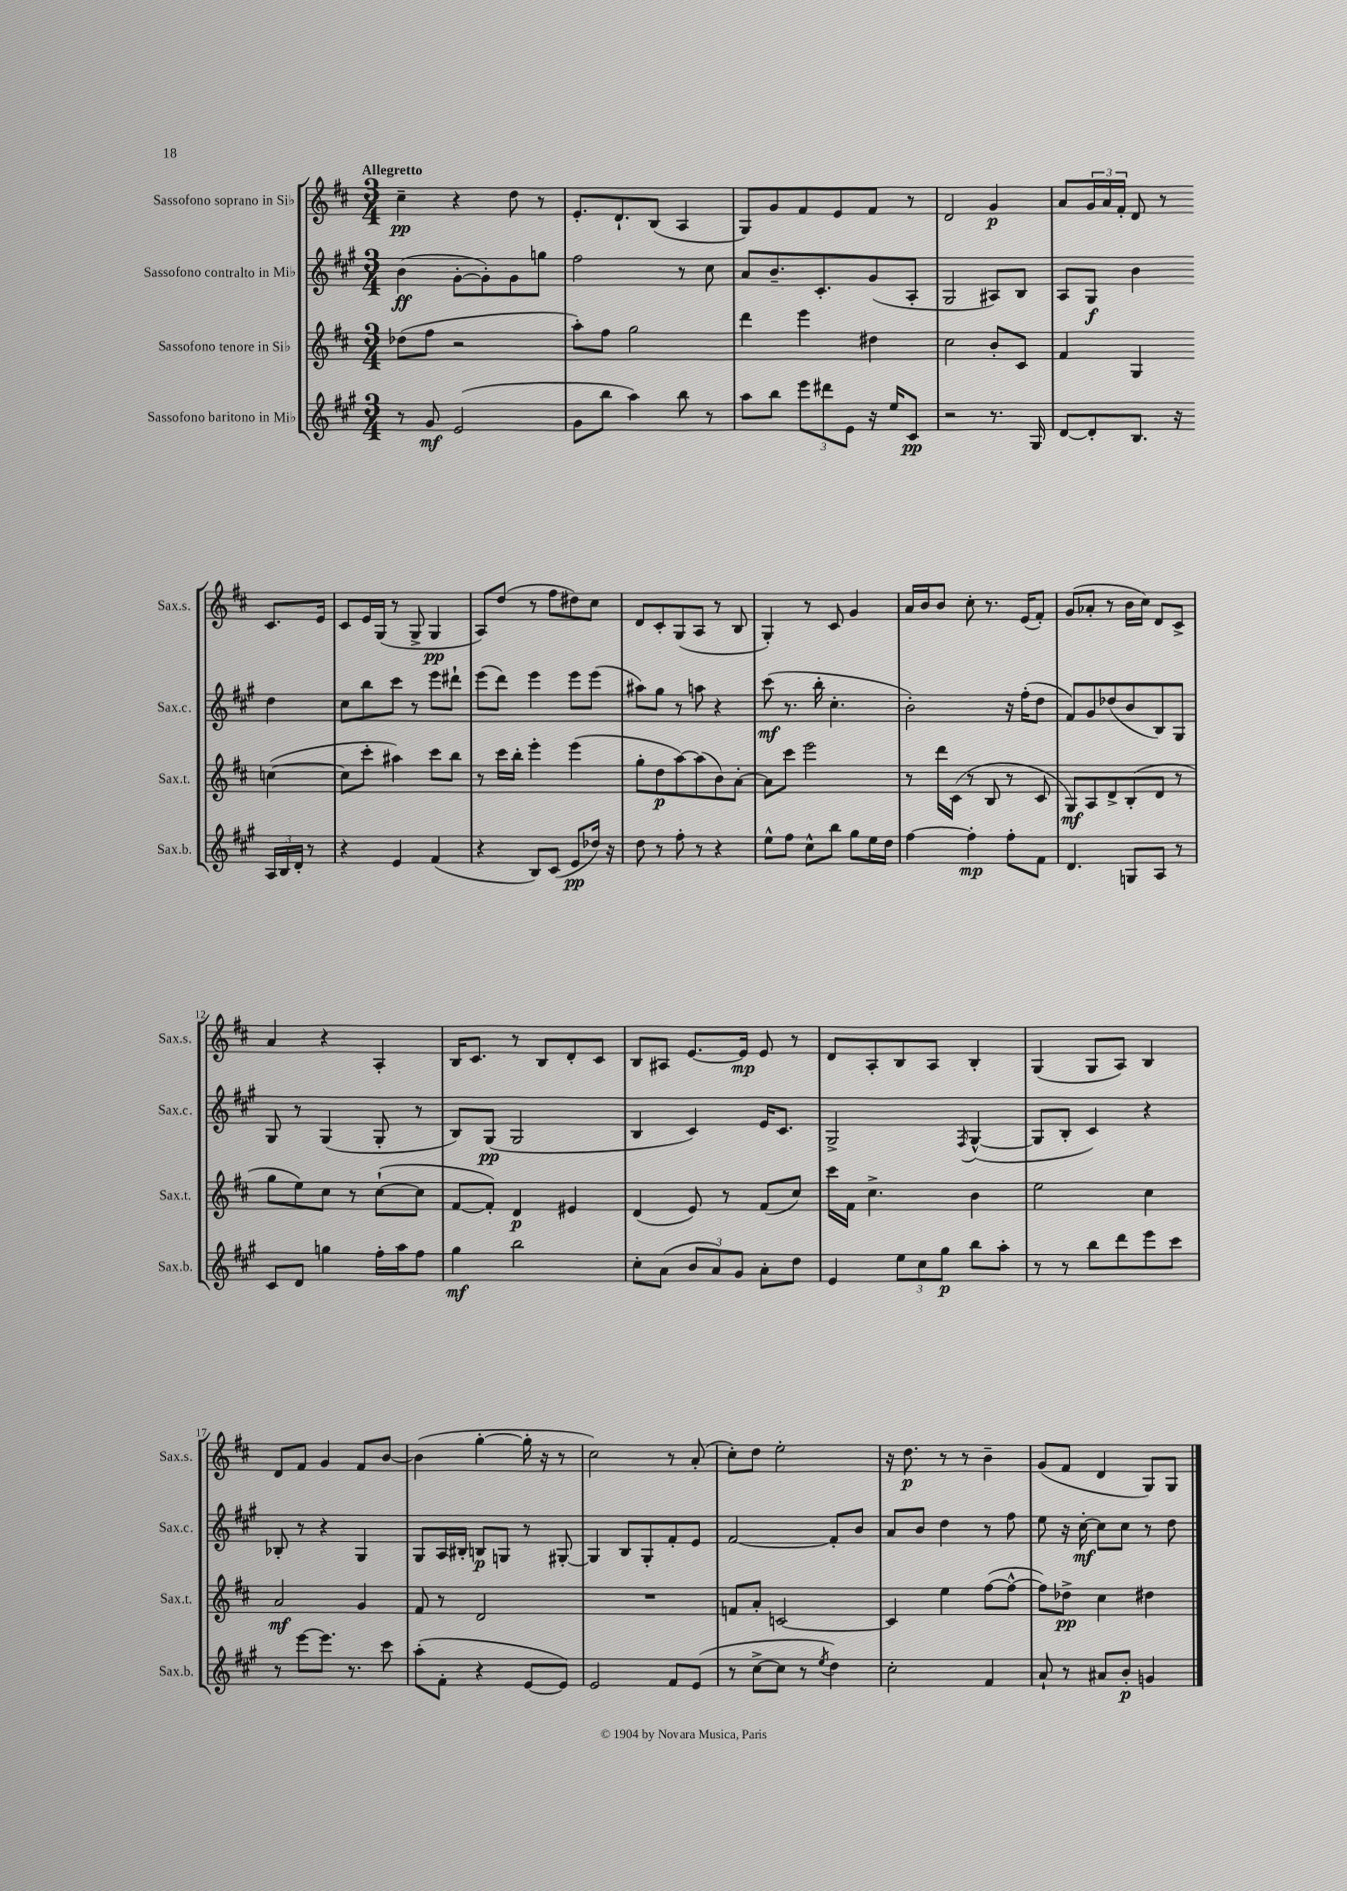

**kern	**kern	**kern	**kern
*staff4	*staff3	*staff2	*staff1
*clefG2	*clefG2	*clefG2	*clefG2
*k[f#c#g#]	*k[f#c#]	*k[f#c#g#]	*k[f#c#]
*M3/4	*M3/4	*M3/4	*M3/4
8r	(8dd-\L	(4b\	4cc#~\
8g#/	8ff#\J	.	.
(2e/	2r	[8g#'\L	4r
.	.	8g#'\])	.
.	.	8g#\	8dd\
.	.	8gg\J	8r
=	=	=	=
8g#\L	8aa'\L)	2ff#\	8.e'/L
8bb\J	8ff#\J	.	.
.	.	.	8.d`/
4aa\)	2gg\	.	.
.	.	.	(8B/J
8bb\	.	8r	4A/
8r	.	8cc#\	.
=	=	=	=
8aa\L	4ddd\	8a/L	8G/L)
8bb\J	.	8.b~/	8g/
12eee\L	4eee\	.	8f#/
.	.	8.c#'/	.
12ddd#\	.	.	.
.	.	.	8e/
12e\J	.	.	.
16r	4dd#\	(8g#/	8f#/J
16ee/LK	.	.	.
8c#/J	.	8A'/J	8r
=	=	=	=
2r	2cc#\	2G#/	2d/
8.r	8b'/L	8A#/L)	4g/
.	8c#/J	8B/J	.
16G#/	.	.	.
=	=	=	=
[8d/L	4f#/	8A/L	8a/L
8d'/]	.	8G#/J	24g/L
.	.	.	24a/
.	.	.	24f#'/JJ
8.B/J	4G/	4b\	8d/
.	.	.	8r
16r	.	.	.
24A/LL	([4cc\	4dd\	8.c#/L
24B/	.	.	.
24d'/JJ	.	.	.
8r	.	.	.
.	.	.	16e/Jk
=	=	=	=
4r	8cc\]L	8cc#\L	8c#/L
.	8ccc#'\J	8bb\	16e/L
.	.	.	(16G/JJ
4e/	4aa#\)	8ccc#\J	8r
.	.	8r	8G^/
(4f#/	8ccc#\L	8eee\L	4G/
.	8bb\J	8ddd#`\J	.
=	=	=	=
4r	8r	(8eee\L	8A/L)
.	16ccc#\LL	8ddd\J)	(8dd/J
.	16bb'\JJ	.	.
8B/L)	4eee'\	4eee\	8r
(8c#/J	.	.	8ff#\L
8e/L	(4eee\	8eee\L	8dd#\)
16dd-/Jk)	.	(8eee\J	8cc#\J
16r	.	.	.
=	=	=	=
8dd\	8gg'\L	8aa#\L)	8d/L
8r	8dd\	8gg#\J	8c#'/
8ff#'\	[8aa\)	8r	(8G/
8r	(8aa\]	8aa\	8A/J
4r	8b\)	4r	8r
.	[8a'\J	.	8B/
=	=	=	=
8ee^^\L	8a\]L	(8ccc#\	4G'/)
8ff#\J	8ccc#\J	8.r	.
8cc#^^\L	2eee\	.	8r
.	.	16bb'\	.
8bb\J	.	4.cc#'\	8c#/
8gg#\L	.	.	4g/
16ee\L	.	.	.
16dd\JJ	.	.	.
=	=	=	=
[4ff#\	8r	2b'\)	16a/LL
.	.	.	16b/J
.	16ddd\LL	.	8b/J
.	(16c#\JJ	.	.
4ff#'\]	8r	.	8cc#'\
.	8B/	.	8.r
8ff#'\L	8r	16r	.
.	.	(16ff#'\LK	(16e/LK
8f#\J	8c#/	8dd\J	8f#'/J)
=	=	=	=
4.d/	8G/L)	8f#/L)	(8g/L
.	8A/	8g#/	8a-'/J
.	8d^/	(8dd-/	8r
8G/L	(8B'/	8b/	16b\LL
.	.	.	16cc#\JJ)
8A/J	8d/J	8B/)	8d/L
8r	8r	8G#/J	8c#^/J
=	=	=	=
8c#/L	8gg\L	8G#/	4a/
8d/J	8ee\)	8r	.
4gg\	8cc#\J	(4G#/	4r
.	8r	.	.
16ff#'\LL	([8cc#`\L	8G#'/	4A'/
16aa\J	.	.	.
8ff#\J	8cc#\]J	8r	.
=	=	=	=
4gg#\	[8f#/L	8B/L)	16B/LK
.	.	.	8.c#/J
.	8f#'/]J)	(8G#/J	.
2bb\	4d/	2G#/	8r
.	.	.	8B/L
.	4e#/	.	8d'/
.	.	.	8c#/J
=	=	=	=
8cc#'\L	(4d/	4B/	8B/L
(8a\J	.	.	8A#/J
12b/L	8e/)	4c#/)	[8.e/L
12a/)	.	.	.
.	8r	.	.
12g#/J	.	.	.
.	.	.	16e/]Jk
8a'\L	(8f#/L	16e/LK	8e/
.	.	8.c#/J	.
8dd\J	8cc#/J)	.	8r
=	=	=	=
4e/	16ccc#\LL	2G#^/	8d/L
.	16f#\JJ	.	.
.	4.cc#^\	.	8A'/
12ee\L	.	.	8B/
12cc#\	.	.	.
.	.	.	8A/J
12gg#\J	.	.	.
.	.	8qF#/	.
8bb\L	4b\	([4G#^^/	4B'/
8aa'\J	.	.	.
=	=	=	=
8r	2ee\	8G#/]L	(4G/
8r	.	8B'/J	.
8bb\L	.	4c#/)	8G/L
8ddd\	.	.	8A/J)
8eee\	4cc#\	4r	4B/
8ccc#\J	.	.	.
=	=	=	=
8r	2a/	8B-'/	8d/L
[8eee\L	.	8r	8f#/J
8.eee\]J	.	4r	4g/
8.r	.	.	.
.	4g/	4G#/	8f#/L
8ccc#\	.	.	[8b/J
=	=	=	=
(8aa'\L	8f#/	8G#/L	(4b\]
8f#'\J	8r	16A/L	.
.	.	16B#'/JJ	.
4r	2d/	8B/L	[4gg'\
.	.	8G/J	.
[8e/L	.	8r	16gg'\]
.	.	.	16r
8e/]J)	.	[8G#'/	8r
=	=	=	=
2e/	2.r	4G#/]	2cc#\)
.	.	8B/L	.
.	.	8G#'/	.
8f#/L	.	8f#'/	8r
(8e/J	.	8e/J	(8a'/
=	=	=	=
8r	8f/L	[2f#/	8cc#'\L)
[8cc#^\L	8a'/J	.	8dd\J
8cc#\]J	[2c/	.	2ee'\
8r	.	.	.
8qee/	.	.	.
4dd\)	.	8f#'/]L	.
.	.	8b/J	.
=	=	=	=
2cc#'\	4c/]	8a/L	16r
.	.	.	8.dd\
.	.	8b/J	.
.	4ee\	4dd\	8r
.	.	.	8r
4f#/	([8ff#\L	8r	4b~\
.	8ff#^^\_J	8ff#\	.
=	=	=	=
8a`/	8ff#\]L)	8ee\	(8g/L
8r	8dd-^\J	16r	8f#/J
.	.	[16cc#'\	.
8a#/L	4cc#\	8cc#\]L	4d/
8b'/J	.	8cc#\J	.
4g/	4dd#\	8r	8G/L)
.	.	8dd\	8G/J
==	==	==	==
*-	*-	*-	*-
